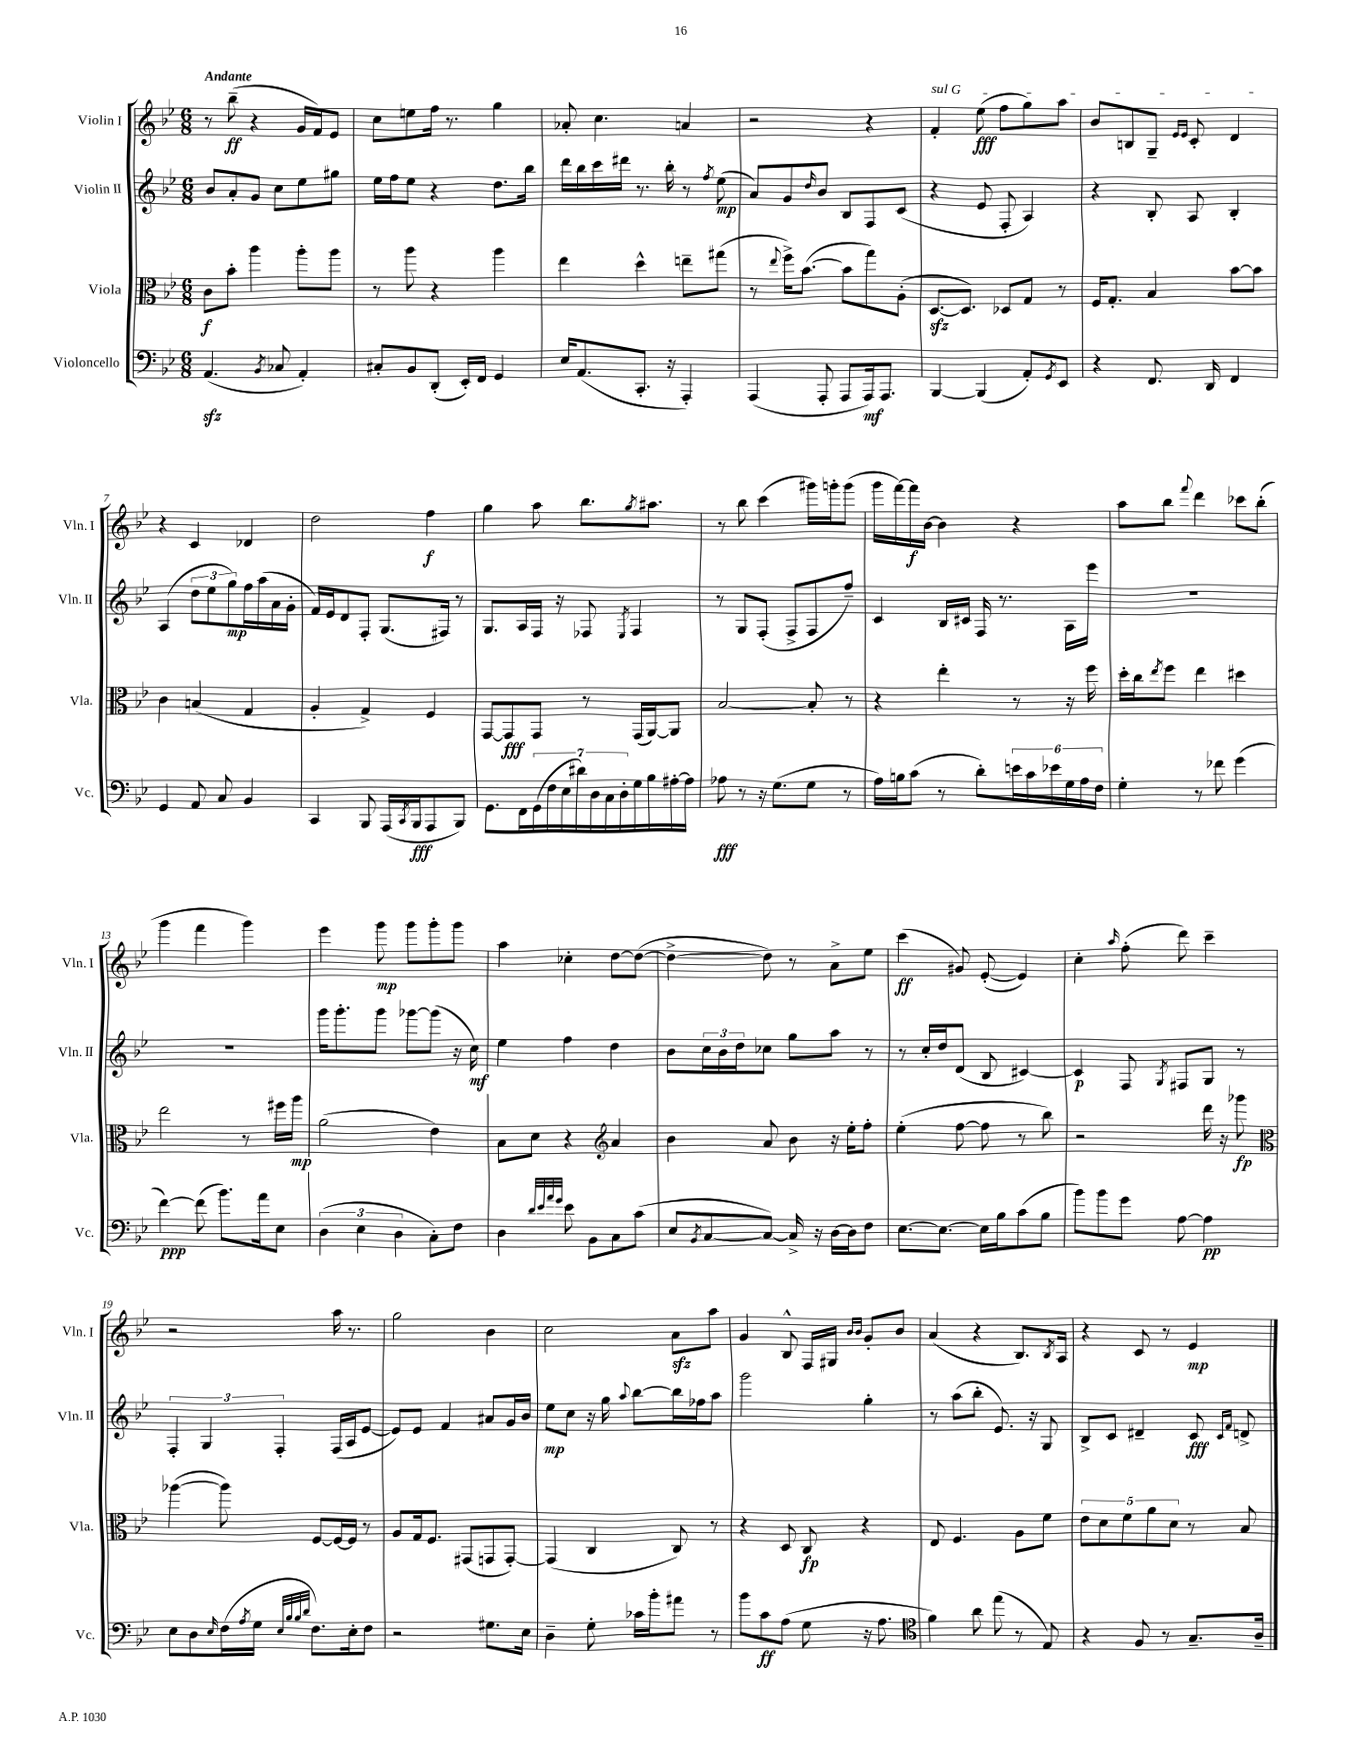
<<
\new StaffGroup <<
\new Staff = "s0" \with { instrumentName = "Violin I" shortInstrumentName = "Vln. I" } {
    \clef treble \key bes \major \numericTimeSignature \time 6/8 \tempo "Andante"
    r8 bes''8--\ff( r4 g'16 f'16) ees'8 |
    c''8 e''8 f''16 r8. g''4 |
    aes'8-. c''4. a'4 |
    r2 r4 |
    \once \override TextSpanner.bound-details.left.text = \markup { \italic "sul G" } f'4-.\startTextSpan ees''8\fff( f''8 g''8) a''8 |
    bes'8 b8 g8-- \grace { ees'16 ees'16 } c'8-. d'4\stopTextSpan |
    r4 c'4 des'4 |
    d''2 f''4\f |
    g''4 a''8 bes''8. \acciaccatura { g''8 } ais''8. |
    r8 bes''8 c'''4( gis'''16) g'''16-. g'''8( |
    g'''16 f'''16~) f'''16\f bes'16~ bes'4 r4 |
    a''8 bes''8 \appoggiatura { f'''8 } d'''4 ces'''8 bes''8-.( |
    g'''4 f'''4 g'''4) |
    ees'''4 g'''8\mp g'''8 g'''8-. g'''8 |
    a''4 ces''4-. d''8~ d''8~( |
    d''4~-> d''8) r8 a'8-> ees''8 |
    c'''4\ff( gis'8) ees'8~-.( ees'4) |
    c''4-. \grace { a''16 } f''8-.( d'''8) c'''4-- |
    r2 a''16 r8. |
    g''2 bes'4 |
    c''2 a'8\sfz a''8 |
    g'4 bes8-^ f16 gis16 \grace { bes'16 bes'16 } g'8-. bes'8 |
    a'4( r4 bes8.) \acciaccatura { bes8 } a16 |
    r4 c'8 r8 ees'4\mp \bar "|." |
}
\new Staff = "s1" \with { instrumentName = "Violin II" shortInstrumentName = "Vln. II" } {
    \clef treble \key bes \major \numericTimeSignature \time 6/8
    bes'8 a'8-. g'8 c''8 ees''8 gis''8 |
    ees''16 f''16 ees''8 r4 d''8. bes''16 |
    d'''16 bes''16 c'''16 dis'''16 r8. bes''16-. r8 \acciaccatura { f''8 } ees''8\mp( |
    a'8) g'8 \grace { d''16 } bes'8 bes8 f8 c'8( |
    r4 ees'8 f8-. a4) |
    r4 bes8-. a8 bes4-. |
    a4( \tuplet 3/2 { d''8 ees''8 g''8\mp) } f''16 a''16( a'16 g'16-. |
    f'16) ees'16 d'8 f8-. g8.( fis16) r8 |
    g8. a16 f16 r16 fes8 \acciaccatura { ees8 } fes4 |
    r8 g8 f8-.( f8-> f8 f''8--) |
    c'4 bes16 cis'16 f16 r8. a16 ees'''16 |
    R2. |
    R2. |
    g'''16 g'''8.-. g'''8 ges'''8~ ges'''8( r16 c''16\mf) |
    ees''4 f''4 d''4 |
    bes'8 \tuplet 3/2 { c''16 bes'16 d''16 } ces''8 g''8 a''8 r8 |
    r8 c''16-. d''16 d'8( bes8 cis'4~) |
    cis'4\p f8 \acciaccatura { g8 } fis8 g8 r8 |
    \tuplet 3/2 { f4-. g4 f4-. } f16( a16 ees'8~ |
    ees'8) ees'8 f'4 ais'8 g'16 bes'16 |
    ees''8\mp c''8 r16 g''16 \appoggiatura { a''8 } bes''8~ bes''16 fes''16 a''8 |
    g'''2 g''4-. |
    r8 a''8( bes''8-. ees'8.) r16 g8 |
    bes8-> c'8 dis'4-- c'8\fff \grace { c'16 f'16 } d'8-> \bar "|." |
}
\new Staff = "s2" \with { instrumentName = "Viola" shortInstrumentName = "Vla." } {
    \clef alto \key bes \major \numericTimeSignature \time 6/8
    c'8\f bes'8-. a''4 a''8-. a''8 |
    r8 a''8 r4 a''4 |
    ees''4 d''4-^ e''8-- gis''8( |
    r8 \appoggiatura { ees''8 } f''16->) bes'8.~( bes'8 g''8) a8-.( |
    d8.~\sfz d8.) des8 g8 r8 |
    f16 g8.-. bes4 bes'8~ bes'8 |
    c'4 b4( g4 |
    a4-. g4->) f4 |
    g,8~ g,8\fff g,8 r8 g,16( a,16~) a,8 |
    bes2~ bes8-. r8 |
    r4 ees''4-. r8 r16 f''16 |
    d''16-. c''16 \acciaccatura { ees''8 } f''8 ees''4 dis''4 |
    ees''2 r8 fis''16 a''16\mp |
    a'2( ees'4) |
    bes8 d'8 r4 \clef treble a'4 |
    bes'4 a'8 bes'8 r16 ees''16-. f''8-. |
    ees''4-.( f''8~ f''8 r8 bes''8) |
    r2 d'''16 r16 ges'''8\fp |
    \clef alto aes''4~( aes''8) f8~ f16~ f16 r8 |
    a8 g16 f8. gis,8( g,8 g,8~-.) |
    g,4( c4 c8) r8 |
    r4 d8 c8\fp r4 |
    ees8 f4. a8 f'8 |
    \tuplet 5/4 { ees'8 d'8 f'8 a'8 d'8 } r8 bes8 \bar "|." |
}
\new Staff = "s3" \with { instrumentName = "Violoncello" shortInstrumentName = "Vc." } {
    \clef bass \key bes \major \numericTimeSignature \time 6/8
    a,4.\sfz( \acciaccatura { bes,8 } ces8 a,4-.) |
    cis8-. bes,8 d,8-.( ees,16-.) f,16 g,4 |
    ees16 a,8.( c,8.-. r16 a,,4-.) |
    a,,4( a,,8-. a,,8 a,,16\mf) a,,8. |
    bes,,4~ bes,,4( a,8-.) \acciaccatura { g,8 } ees,8 |
    r4 f,8. d,16 f,4 |
    g,4 a,8 c8 bes,4 |
    c,4 bes,,8 a,,16( \acciaccatura { c,8 } bes,,16\fff a,,8 bes,,8) |
    g,8. f,16 \tuplet 7/4 { g,16( f16 ees16 dis'16) d16 c16 d16-. } g16 bes16 ais16~-. ais16 |
    aes8\fff r8 r16 g8.( g8 r8 |
    a16) b16 c'8( r8 d'8-.) \tuplet 6/4 { e'16 c'16 ees'16 g16 a16 f16 } |
    g4-. r8 fes'8 g'4( |
    f'4~\ppp) f'8( bes'8.) a'16 ees8 |
    \tuplet 3/2 { d4( ees4 d4 } c8-.) f8 |
    d4 \grace { d'32 ees'32 a'32 g'32 } ees'8 bes,8 c8 c'8( |
    ees8 \acciaccatura { bes,8 } c8~ c8~) c16-> r16 d16~ d16 f8 |
    ees8.~ ees8.~ ees16 bes16 c'8( bes8 |
    bes'8) bes'8 g'8 a8~ a4\pp |
    ees8 d8 \grace { ees16 } f16( \acciaccatura { a8 } g16 \grace { ees32 bes32 bes32 d'32 } f8.) ees16-. f8 |
    r2 gis8. ees16 |
    d4-- g8-. ces'16 bes'16-. ais'8 r8 |
    bes'8 c'8\ff a8( g8 r16 a8. |
    \clef tenor f'4) a'8 ees''8( r8 ees8) |
    r4 f8 r8 g8.-- a16-- \bar "|." |
}
>>
>>
